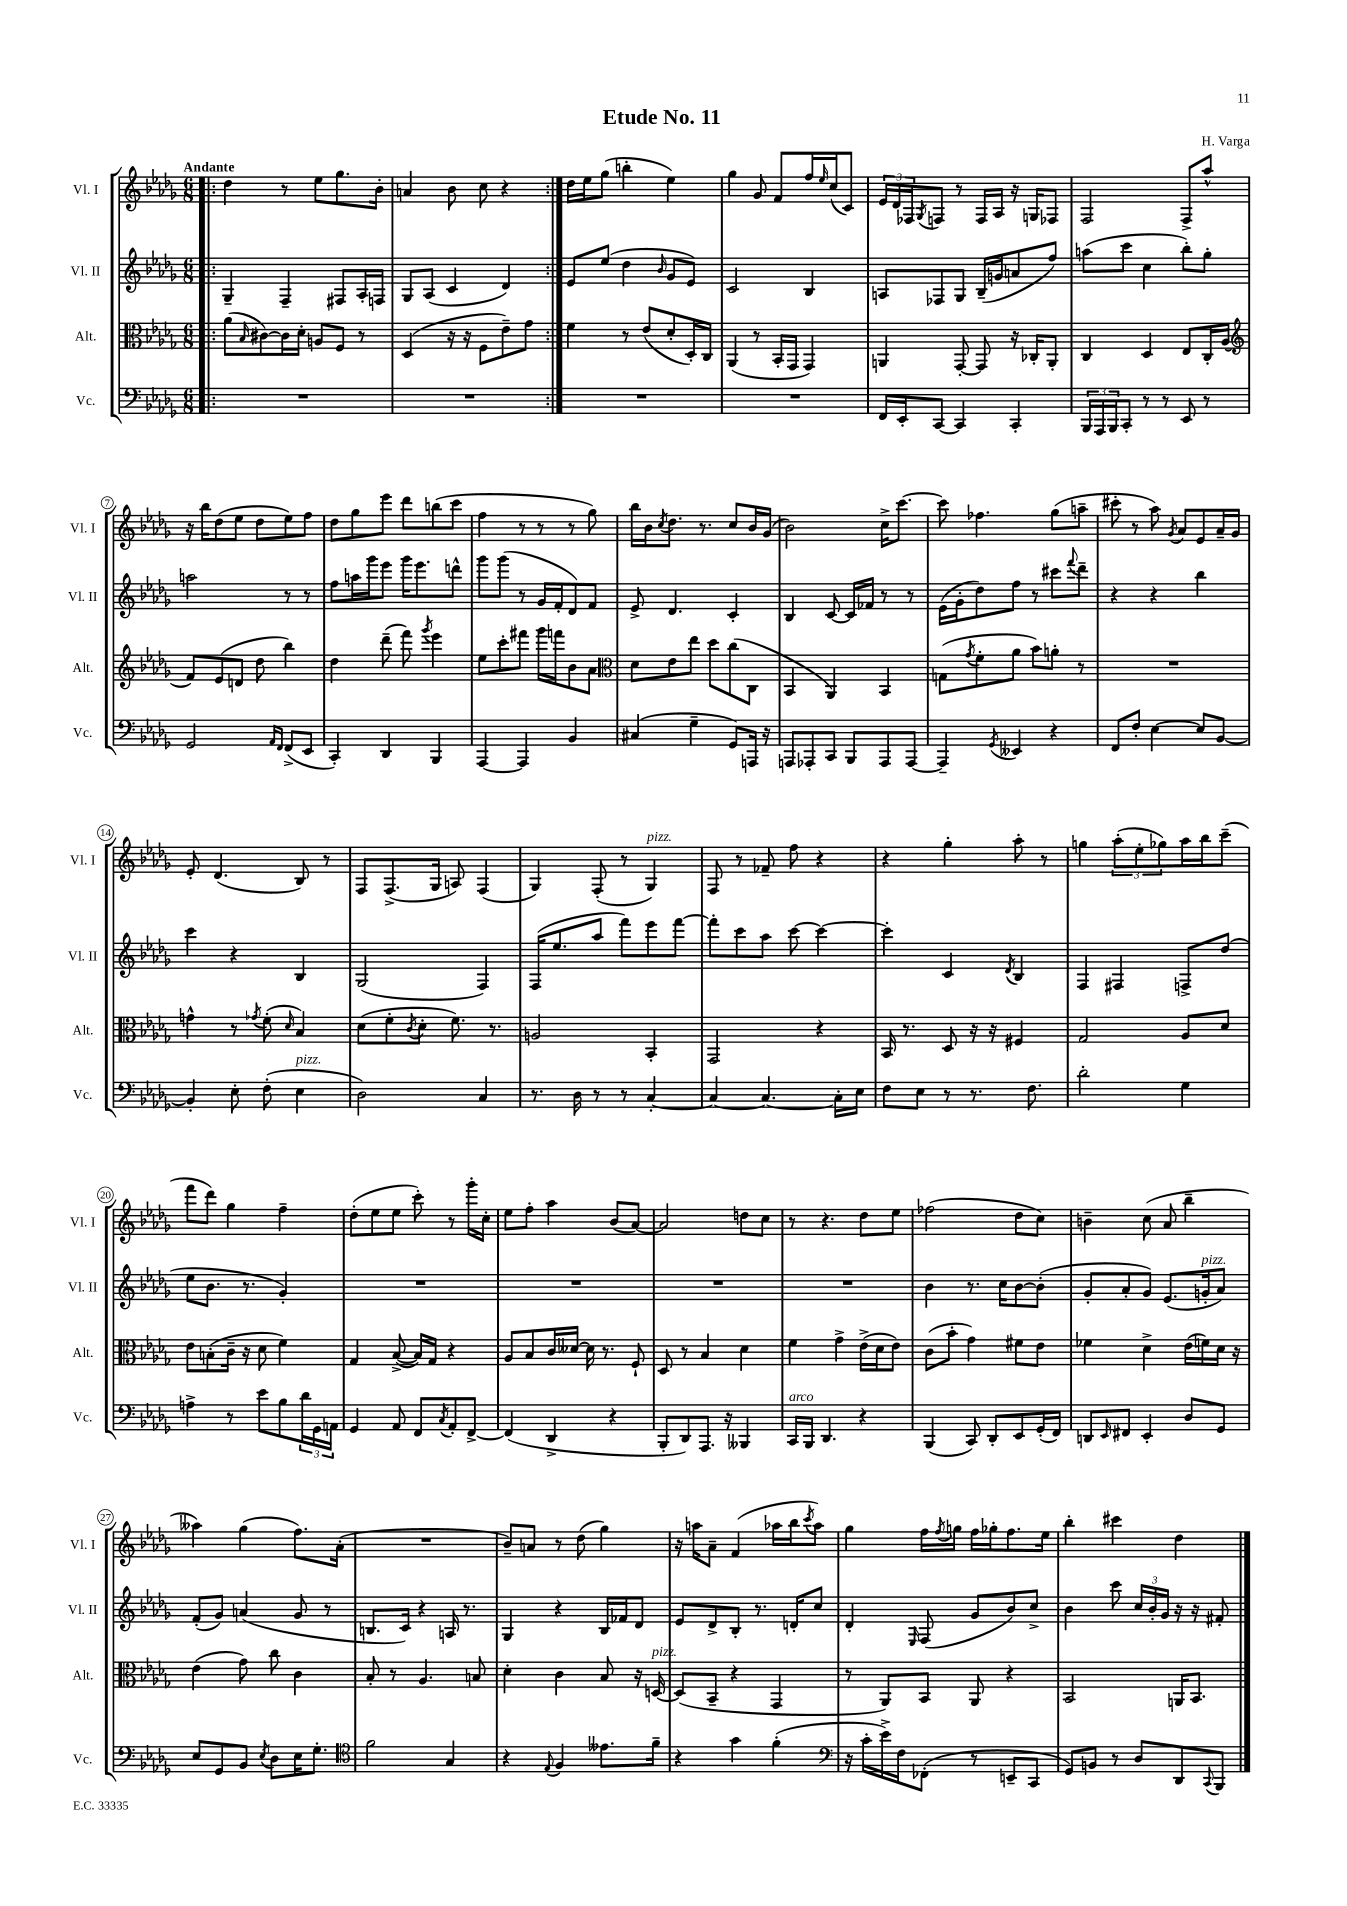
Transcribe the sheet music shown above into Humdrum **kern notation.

**kern	**kern	**kern	**kern
*staff4	*staff3	*staff2	*staff1
*clefF4	*clefC3	*clefG2	*clefG2
*k[b-e-a-d-g-]	*k[b-e-a-d-g-]	*k[b-e-a-d-g-]	*k[b-e-a-d-g-]
*M6/8	*M6/8	*M6/8	*M6/8
=!|:	=!|:	=!|:	=!|:
2.r	(8a-	4G-~	4dd-
.	16qqB-	.	.
.	[8c#)	.	.
.	16c#]	4F~	8r
.	16d-'	.	.
.	8A	.	8ee-
.	8F	8F#	8.gg-
.	8r	16A-'	.
.	.	16F	16b-'
=	=	=	=
2.r	(4D-	8G-	4a
.	.	(8A-	.
.	16r	4c	8b-
.	16r	.	.
.	8F	.	8cc
.	8e-~)	4d-)	4r
.	8g-	.	.
=:|!	=:|!	=:|!	=:|!
2.r	4f	8e-	16dd-
.	.	.	16ee-
.	.	(8ee-	(8gg-
.	8r	4dd-	4bb'
.	(8e-	.	.
.	.	16qqb-	.
.	8d-'	8g-	4ee-)
.	16D-')	8e-)	.
.	16C	.	.
=	=	=	=
2.r	(4AA-	2c	4gg-
.	8r	.	8g-
.	16BB-'	.	8f
.	16GG-	.	.
.	4GG-)	4B-	16ff
.	.	.	16qqee-
.	.	.	(16cc
.	.	.	8c)
=	=	=	=
16FF	4AA	8A	24e-
.	.	.	24d-
16EE-'	.	.	.
.	.	.	24F-
.	.	.	8qG-
[8CC	.	8F-	8F
4CC]	[8GG-'	8G-	8r
.	8GG-]	(16B-~	16F
.	.	16g	16A-
4CC'	16r	8a	16r
.	16C-'	.	16G
.	8AA'	8ff)	8F-
=	=	=	=
24BBB-	4C	(8aa	2F
24AAA-	.	.	.
24BBB-	.	.	.
8CC'	.	8ccc	.
8r	4D-	4cc	.
8r	.	.	.
8EE-	8E-	8bb-')	8F^
8r	16C'	8gg-'	8aa-^^
.	(16A-	.	.
=	=	=	=
*	*clefG2	*	*
2GG-	8f)	2aa	16r
.	.	.	16bb-
.	(8e-	.	(8dd-
.	8d	.	8ee-
.	8dd-	.	8dd-
16qqAA-	.	.	.
16qqFF	.	.	.
(8FF^	4bb-)	8r	8ee-)
8EE-	.	8r	8ff
=	=	=	=
4CC')	4dd-	8ff	8dd-
.	.	16aa	8gg-
.	.	16ggg-	.
4DD-	(8ddd-~	8eee-	8eee-
.	8fff)	16ggg-	8ddd-
.	.	8.eee-	.
.	8qggg-	.	.
4BBB-	4eee-	.	(8bb
.	.	8ddd^^	8ccc
=	=	=	=
[4AAA-	8ee-	8ggg-	4ff
.	8ccc'	(8ggg-	.
4AAA-]	8fff#	8r	8r
.	16ggg-	16g-	8r
.	16fff	16f'	.
4BB-	8b-	8d-)	8r
.	8a-	8f	8gg-)
=	=	=	=
*	*clefC3	*	*
(4C#	8d-	8e-^	16bb-
.	.	.	16b-
.	.	.	8qcc
.	8e-	4.d-	8.dd-
4G-~	8ee-	.	.
.	.	.	8.r
.	8dd-	.	.
8GG-)	(8cc	4c'	8cc
16AAA	8C	.	16b-
16r	.	.	(16g-
=	=	=	=
8AAA	4BB-	4B-	2b-)
8AAA-'	.	.	.
8CC	4AA-)	[8c	.
8BBB-	.	16c]	.
.	.	16f-	.
8AAA-	4BB-	8r	16cc^
.	.	.	[8.ccc
[8AAA-	.	8r	.
=	=	=	=
4AAA-~]	(8G	(16e-	8ccc]
.	.	16g-'	.
.	8qg-	.	.
.	8f'	8dd-)	4.ff-
8qGG-	.	.	.
4EE--	8a-	8ff	.
.	8b-)	8r	.
4r	8a'	8ccc#	(8gg-
.	.	8qqfff	.
.	8r	8ddd-~	8aa~
=	=	=	=
8FF	2.r	4r	8ccc#'
8F'	.	.	8r
[4E-	.	4r	8aa-)
.	.	.	8qg-
.	.	.	8a-
8E-]	.	4bb-	8e-
[8BB-	.	.	16a-~
.	.	.	16g-
=	=	=	=
4BB-']	4g^^	4ccc	8e-'
.	.	.	(4.d-
8E-'	8r	4r	.
.	8qg-	.	.
(8F'	(8f'	.	.
.	16qqd-	.	.
4E-	4B-)	4B-	8B-)
.	.	.	8r
=	=	=	=
2D-)	(8d-	(2G-	8F
.	8f'	.	(8.F^
.	8qc	.	.
.	8d-'	.	.
.	.	.	16G-
.	8.f)	.	8A)
4C	.	4F)	(4F
.	8.r	.	.
=	=	=	=
8.r	2A	(16F	4G-)
.	.	8.ee-	.
16D-	.	.	.
8r	.	8aa-	(8F'
8r	.	8fff)	8r
[4C'	4BB-'	8eee-	4G-)
.	.	[8fff	.
=	=	=	=
4C_	2GG-	8fff']	8F
.	.	8ccc	8r
4.C_	.	8aa-	8f-~
.	.	[8ccc	8ff
.	4r	4ccc_	4r
16C']	.	.	.
16E-	.	.	.
=	=	=	=
8F	16BB-	4ccc']	4r
.	8.r	.	.
8E-	.	.	.
8r	8D-	4c	4gg-'
8.r	16r	.	.
.	16r	.	.
.	.	8qd-	.
.	4F#	4B-	8aa-'
8.F	.	.	.
.	.	.	8r
=	=	=	=
2d-'	2G-	4F	4gg
.	.	4F#	(12aa-'
.	.	.	12ee-'
.	.	.	12gg-)
4G-	8A-	8F^	16aa-
.	.	.	16bb-
.	8d-	(8dd-	(8ccc~
=	=	=	=
4A^	8e-	8ee-	8fff
.	(8B'	8.b-	8ddd-)
8r	16c~	.	4gg-
.	16r	8.r	.
8e-	8d-	.	.
8B-	4f)	4g-')	4ff~
24d-	.	.	.
24GG-	.	.	.
24AA	.	.	.
=	=	=	=
4GG-	4G-	2.r	(8dd-'
.	.	.	8ee-
8AA-	([8B-^	.	8ee-
8FF	16B-])	.	8ccc')
.	16G-	.	.
8qC	.	.	.
8AA-'	4r	.	8r
[8FF^	.	.	16ggg-'
.	.	.	16cc'
=	=	=	=
(4FF]	8A-	2.r	8ee-
.	8B-	.	8ff'
4DD-^	16c	.	4aa-
.	[16d--	.	.
.	16d--]	.	.
.	8.r	.	.
4r	.	.	(8b-
.	8F`	.	[8a-)
=	=	=	=
8BBB-'	8D-	2.r	2a-]
8DD-)	8r	.	.
8.AAA-	4B-	.	.
16r	.	.	.
4BBB--	4d-	.	8dd
.	.	.	8cc
=	=	=	=
16CC	4f	2.r	8r
16BBB-	.	.	.
4.DD-	.	.	4.r
.	4g-^	.	.
4r	(16e-^	.	8dd-
.	16d-	.	.
.	8e-)	.	8ee-
=	=	=	=
(4BBB-	(8c	4b-	(2ff-
.	8b-'	.	.
8CC)	4g-)	8.r	.
8DD-'	.	.	.
.	.	16cc	.
8EE-	8f#	[8b-	8dd-
(16GG-'	8e-	(8b-']	8cc)
16FF)	.	.	.
=	=	=	=
8DD	4f-	8g-'	4b~
16qqEE-	.	.	.
8FF#	.	8a-'	.
4EE-'	4d-^	8g-)	(8cc
.	.	(8.e-	8a-
8D-	(16e-	.	4bb-~
.	16f)	16g'	.
8GG-	16d-	8a-)	.
.	16r	.	.
=	=	=	=
8E-	(4e-	(8f'	4aa--)
8GG-	.	8g-)	.
8BB-	8g-)	(4a	(4gg-
8qE-	.	.	.
8D-	8cc	.	.
16E-	4c	8g-	8.ff)
8.G-'	.	.	.
.	.	8r	.
.	.	.	(16a-'
=	=	=	=
*clefC4	*	*	*
2f	8B-'	8.B	2.r
.	8r	.	.
.	.	16c)	.
.	4.A-	4r	.
4G-	.	16A	.
.	.	8.r	.
.	8B	.	.
=	=	=	=
4r	4d-'	4G-	8b-~)
.	.	.	8a
8qqE-	.	.	.
4F	4c	4r	8r
.	.	.	(8dd-
8.e--	8B-	16B-	4gg-)
.	.	16f-	.
.	16r	8d-	.
16f~	[16D	.	.
=	=	=	=
4r	(8D]	8e-	16r
.	.	.	16aa
.	8BB-~	8d-^	8a-~
4g-	4r	8B-'	(4f
.	.	8.r	.
(4f'	4GG-	.	16aa-
.	.	16d'	16bb-
.	.	.	8qccc
.	.	8cc	8aa-)
=	=	=	=
*clefF4	*	*	*
16r	8r	4d-'	4gg-
16c'	.	.	.
16e-^)	8AA-)	.	.
16F	.	.	.
.	.	16qqE-	.
(8FF-'	8BB-	(8F	16ff
.	.	.	8qff
.	.	.	16gg
8r	8AA-	8g-	16ff
.	.	.	16gg-'
8EE~	4r	8b-)	8.ff
8CC	.	8cc^	.
.	.	.	16ee-
=	=	=	=
8GG-)	2BB-	4b-	4bb-'
8BB	.	.	.
8r	.	8ccc	4ccc#
8D-	.	24cc	.
.	.	24b-'	.
.	.	24g-	.
8DD-	16AA	16r	4dd-
.	8.BB-	16r	.
8qqCC	.	.	.
8BBB-	.	8f#'	.
==	==	==	==
*-	*-	*-	*-
